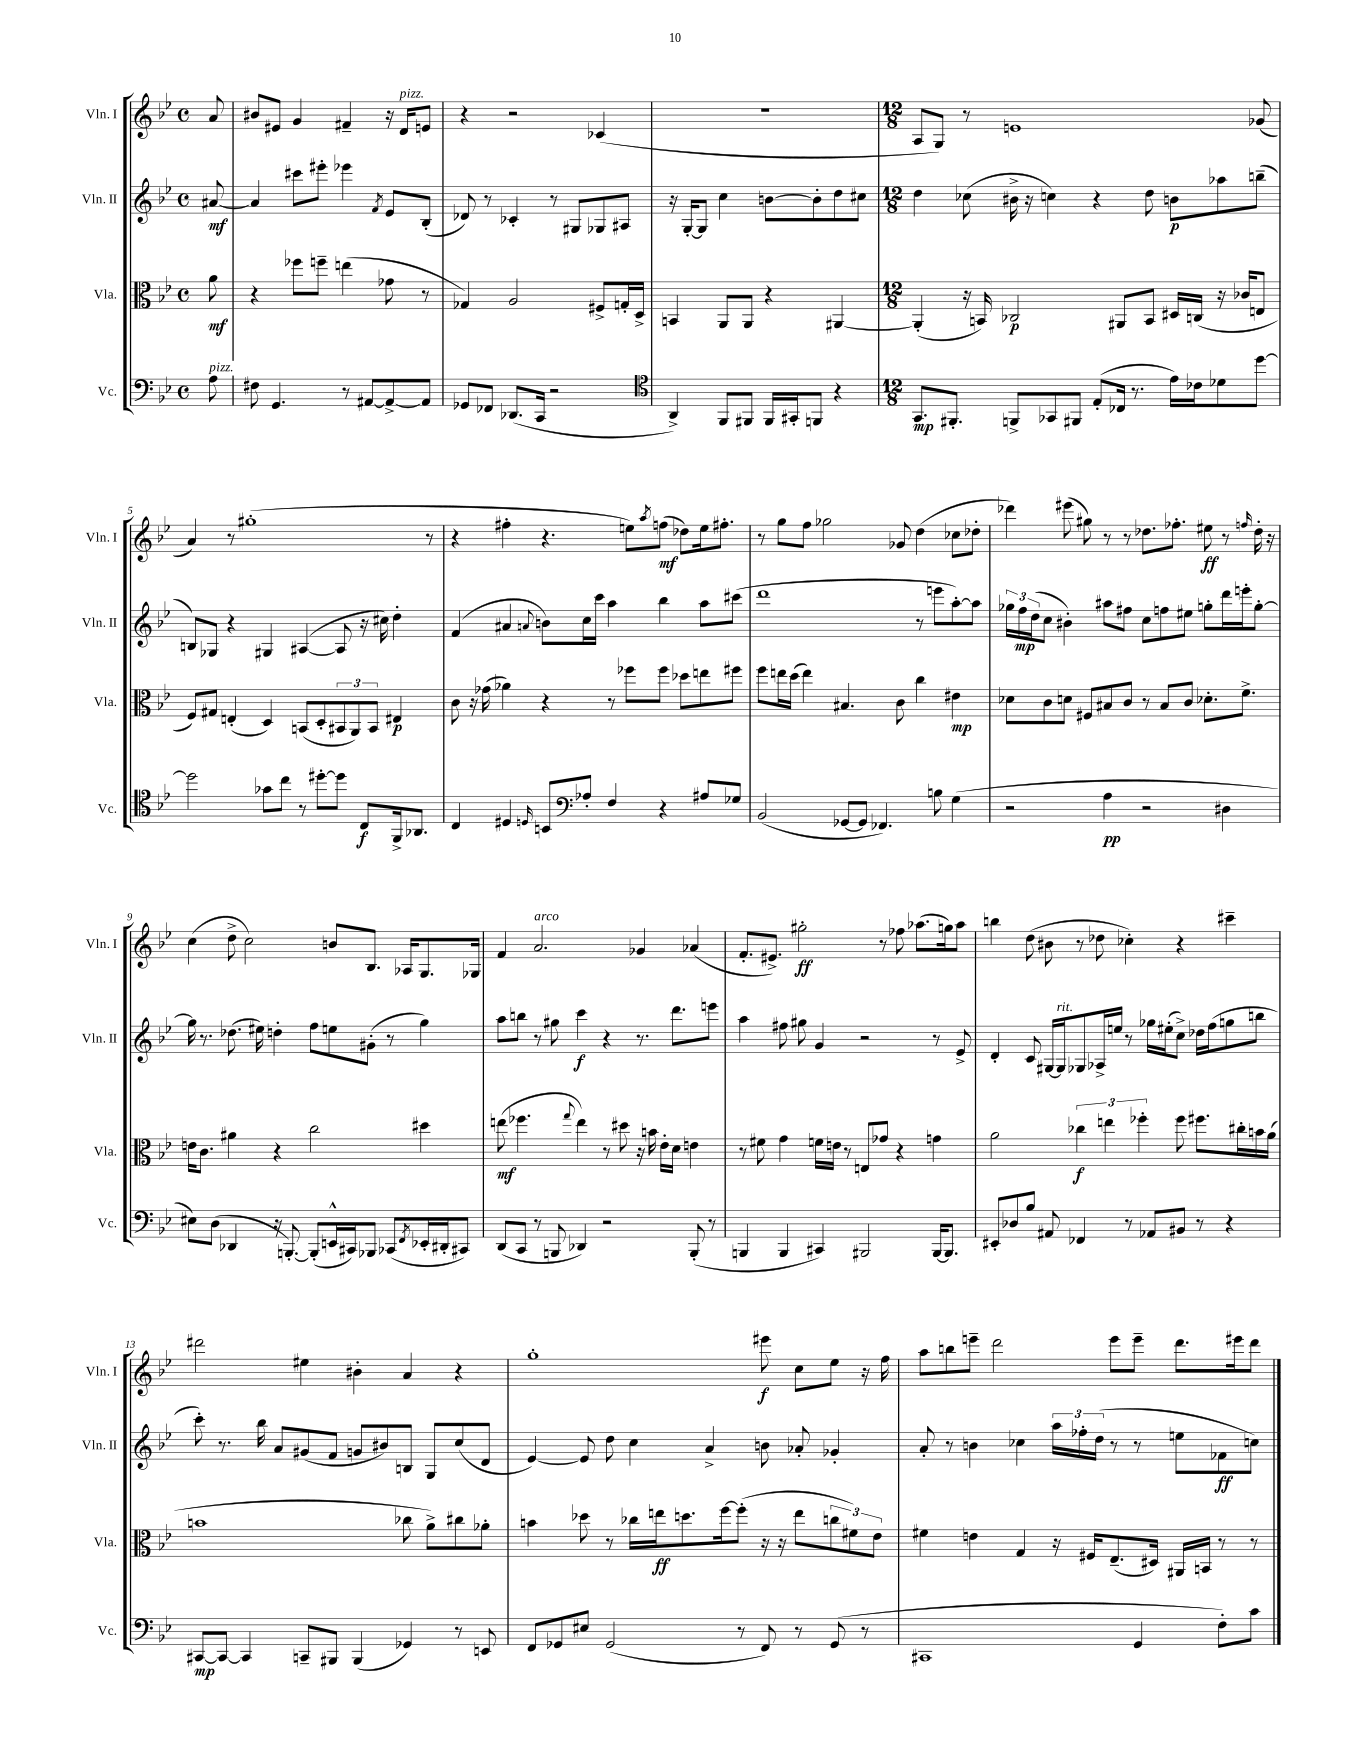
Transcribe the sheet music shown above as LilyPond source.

<<
\new StaffGroup <<
\new Staff = "s0" \with { instrumentName = "Vln. I" shortInstrumentName = "Vln. I" } {
    \clef treble \key bes \major \defaultTimeSignature \time 4/4 \partial 8
    a'8 |
    bis'8 eis'8 g'4 fis'4-- r16 d'16^\markup { \italic "pizz." } e'8 |
    r4 r2 ces'4( |
    R1 |
    \numericTimeSignature \time 12/8 a8 g8) r8 e'1 ges'8( |
    a'4) r8 gis''1-.( r8 |
    r4 fis''4-. r4. e''8) \acciaccatura { a''8 } f''8\mf( des''8) e''16 fis''8.-. |
    r8 g''8 f''8 ges''2 ges'8 d''4( ces''8 des''8-. |
    des'''4) eis'''8( gis''8) r8 r8 des''8. fes''8.-. eis''8\ff r8 \grace { f''16 } des''16-. r16 |
    c''4( d''8-> c''2) b'8 bes8. aes16 g8. ges16 |
    f'4 a'2.^\markup { \italic "arco" } ges'4 aes'4( |
    f'8.-. eis'8.->) gis''2-.\ff r8 fes''8 aes''8.( g''16) aes''8 |
    b''4 d''8( bis'8 r8 des''8 ces''4-.) r4 cis'''4-- |
    dis'''2 eis''4 bis'4-. a'4 r4 |
    g''1-. eis'''8\f c''8 ees''8 r16 f''16 |
    a''8 b''8 e'''8-- d'''2 e'''8 e'''8-- d'''8. eis'''16 d'''8 \bar "|." |
}
\new Staff = "s1" \with { instrumentName = "Vln. II" shortInstrumentName = "Vln. II" } {
    \clef treble \key bes \major \defaultTimeSignature \time 4/4 \partial 8
    ais'8~\mf |
    ais'4 cis'''8 eis'''8-. ees'''4 \acciaccatura { f'8 } ees'8 bes8-.( |
    des'8) r8 ces'4-. r8 gis8 ges8 ais8 |
    r16 g16~-. g8 c''4 b'8~ b'8-. d''8 cis''8 |
    \numericTimeSignature \time 12/8 d''4 ces''8( bis'16-> r16 c''4) r4 d''8 b'8\p aes''8 b''8--( |
    b8) ges8 r4 gis4 ais4~( ais8 r16 cis''16) d''4-. |
    f'4( ais'4 \appoggiatura { a'8 } b'8) c''16 c'''16 a''4 bes''4 a''8 cis'''8( |
    d'''1 r8 e'''8 a''8~-.) a''8 |
    \tuplet 3/2 { ges''16 f''16\mp d''16( } c''8 bis'4-.) ais''8 fis''8 c''8 f''8 eis''8 g''8-. d'''16 e'''16-. g''8~-. |
    g''16 r8. des''8.( eis''16) d''4-. f''8 e''8 gis'8-.( r8 g''4) |
    a''8 b''8 r8 gis''8 c'''4\f r4 r8. d'''8. e'''8 |
    a''4 fis''8 gis''8 g'4 r2 r8 ees'8-> |
    d'4-. c'8 gis16~ gis16^\markup { \italic "rit." } ges8 aes16-> e''16 r8 ges''16 eis''16-.( c''8->) des''16 f''16( g''8 b''8 |
    c'''8-.) r8. bes''16 a'8 gis'8( f'8 g'8 bis'8) b8 g8 c''8( d'8 |
    ees'4~) ees'8 d''8 c''4 a'4-> b'8 aes'8-. ges'4-. |
    a'8-. r8 b'4 ces''4 \tuplet 3/2 { a''16 fes''16-. d''16( } r8 r8 e''8 fes'8\ff c''8) \bar "|." |
}
\new Staff = "s2" \with { instrumentName = "Vla." shortInstrumentName = "Vla." } {
    \clef alto \key bes \major \defaultTimeSignature \time 4/4 \partial 8
    a'8\mf |
    r4 fes''8 f''8-- e''4( ges'8 r8 |
    ges4) a2 fis8-> g16-. d16-> |
    b,4 a,8 a,8 r4 ais,4~ |
    \numericTimeSignature \time 12/8 ais,4-.( r16 b,16) ces2\p ais,8 b,8 dis16 c16( r16 ces'16 e8 |
    f8) gis8 e4-.( d4) b,8( d8-. \tuplet 3/2 { bis,8 a,8) bis,8 } eis4\p |
    c'8 r16 ges'16( aes'4) r4 r8 fes''8 fes''8 des''8 e''8 fis''8 |
    f''8 e''16 d''16( e''4) bis4. c'8 c''4 eis'4\mp |
    des'8 c'8 d'8 fis8 bis8 c'8 r8 bis8 c'8 des'8.-. f'8.-> |
    e'16 c'8. ais'4 r4 c''2 dis''4 |
    e''8\mf( fes''4. \appoggiatura { g''8 } e''4) r8 dis''8 r16 b'16 ees'16-. d'16 e'4 |
    r8 fis'8 g'4 f'16 e'16 r8 e8 ges'8 r4 g'4 |
    a'2 \tuplet 3/2 { ces''4\f e''4 fes''4-. } fes''8 fis''8. cis''16-. b'16 a'16( |
    b'1 ces''8 a'8->) cis''8 aes'8-. |
    b'4 des''8 r8 ces''16 e''16\ff d''8. f''16~ f''8-.( r16 r16 e''8 \tuplet 3/2 { c''8 fis'8) ees'8 } |
    fis'4 e'4 g4 r16 fis16 ees8.--( dis16) ais,16 b,16 r8 r8 \bar "|." |
}
\new Staff = "s3" \with { instrumentName = "Vc." shortInstrumentName = "Vc." } {
    \clef bass \key bes \major \defaultTimeSignature \time 4/4 \partial 8
    a8^\markup { \italic "pizz." } |
    fis8 g,4. r8 ais,8~ ais,8~-> ais,8 |
    ges,8 fes,8 des,8.( c,16 r2 |
    \clef tenor a,4->) f,8 fis,8 fis,16 gis,16-. f,8 r4 |
    \numericTimeSignature \time 12/8 g,8.\mp fis,8.-. f,8-> ges,8 fis,8 ees8-.( ces16 r8. ees'16) ces'16 des'8 d''8~ |
    d''2 ges'8 c''8 r8 dis''8~-. dis''8 c8\f f,16-> aes,8. |
    c4 dis4 \grace { d16 } b,8 aes8-. f4 r4 ais8 ges8 |
    \clef bass bes,2( ges,8~ ges,8 fes,4.) b8 g4( |
    r2 a4\pp r2 dis4 |
    eis8) d8( des,4 r16 b,,8.~-.) b,,8-.( e,16-^ cis,16) bes,,8 ces,8( \acciaccatura { f,8 } ees,16-. dis,16-. cis,8) |
    d,8( c,8 r8 b,,8 des,4) r2 b,,8-.( r8 |
    b,,4 b,,4 cis,4) bis,,2 bis,,16~ bis,,8. |
    eis,8-. des8 bes8 ais,8 fes,4 r8 aes,8 bis,8 r8 r4 |
    cis,8~\mp cis,8~ cis,4 c,8-- bis,,8 bis,,4( ges,4) r8 e,8 |
    f,8 ges,8 eis8 ges,2( r8 f,8) r8 ges,8( r8 |
    cis,1 g,4 f8-.) c'8 \bar "|." |
}
>>
>>
